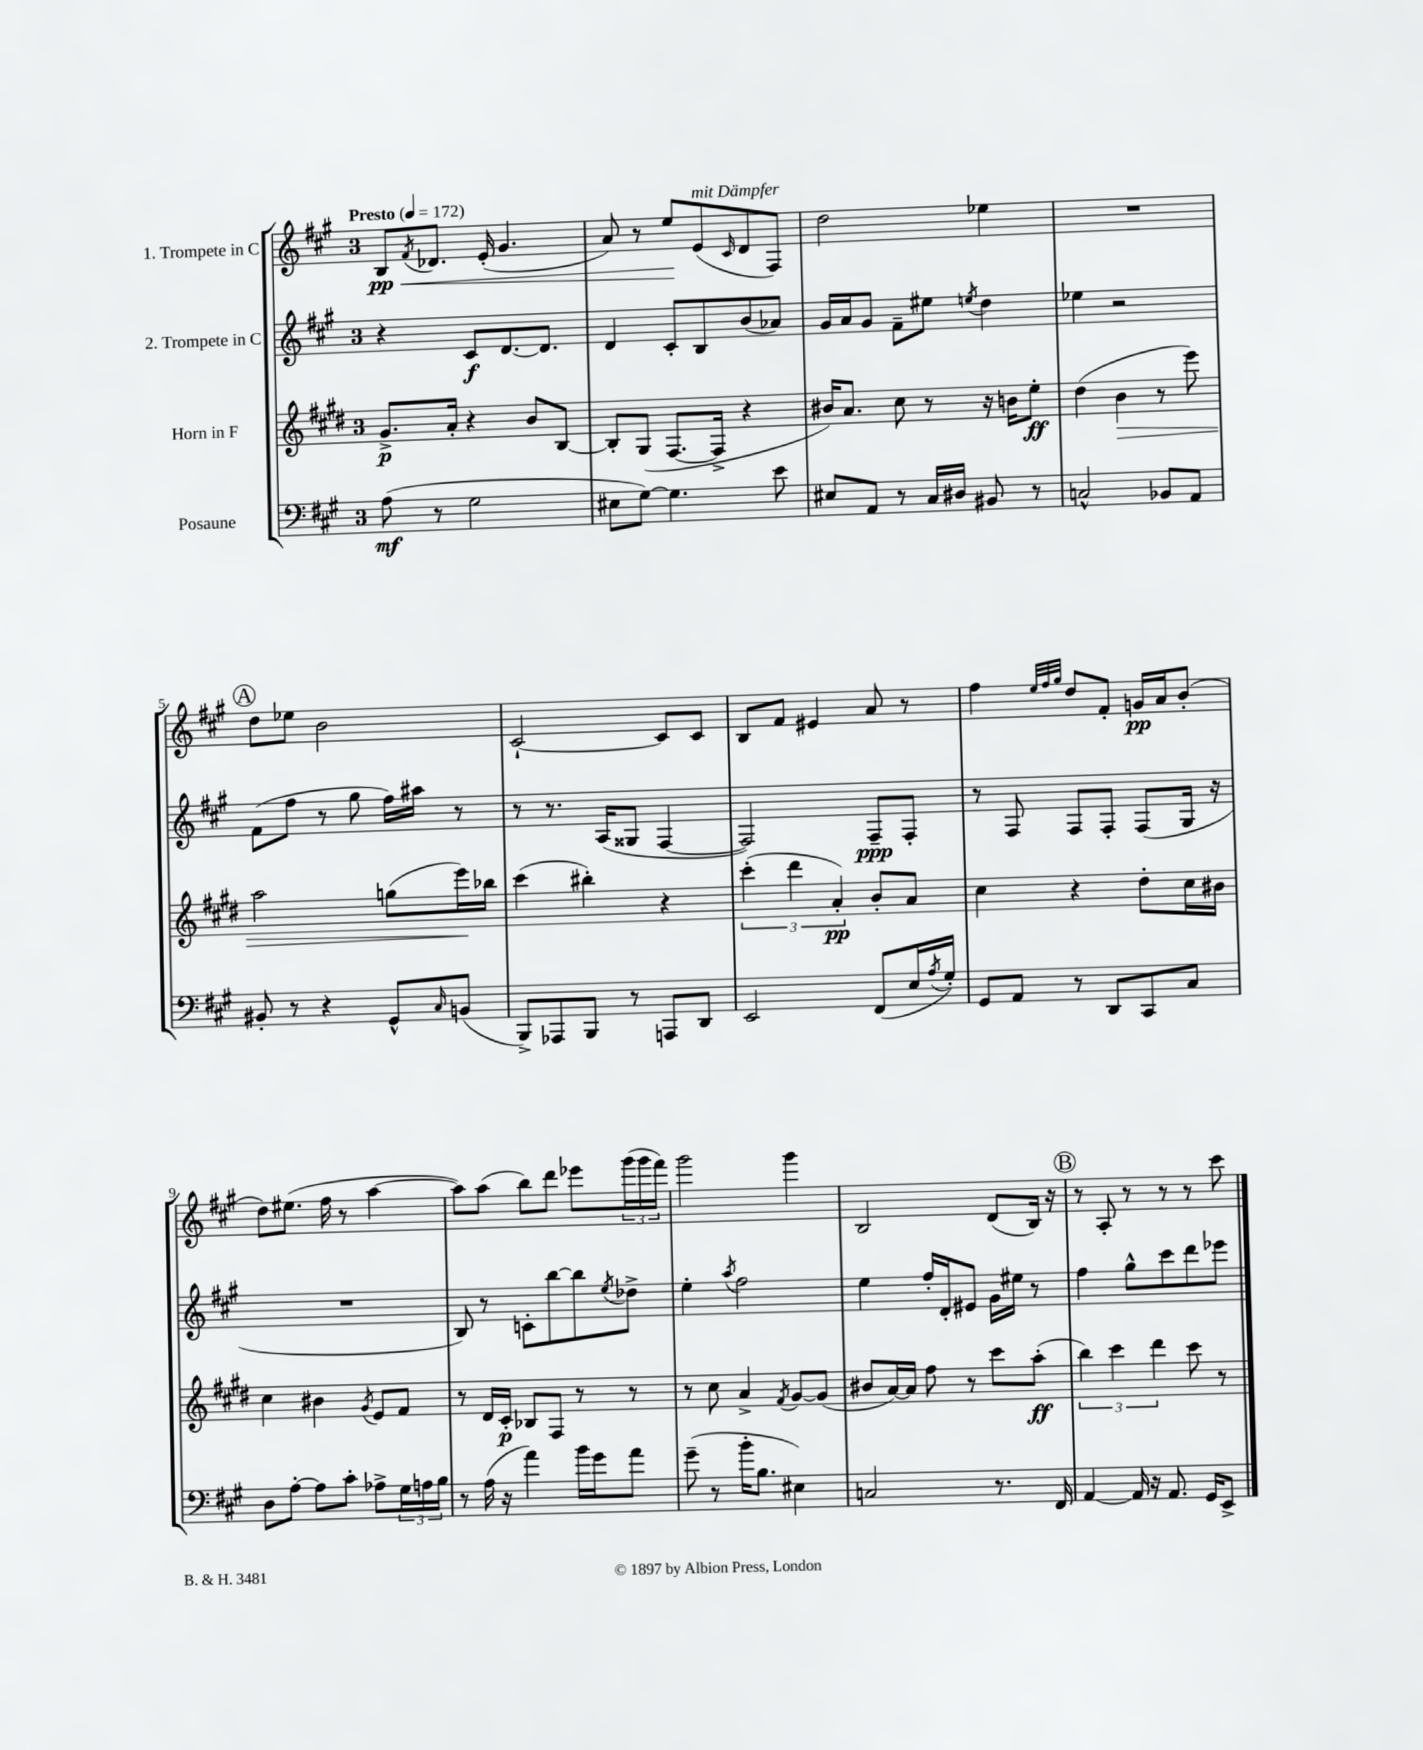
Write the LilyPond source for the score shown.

<<
\new StaffGroup <<
\new Staff = "s0" \with { instrumentName = "1. Trompete in C" } {
    \clef treble \key a \major \once \override Staff.TimeSignature.style = #'single-digit \time 3/4 \tempo "Presto" 4 = 172
    b8\pp\< \acciaccatura { fis'8 } des'8. e'16-.( gis'4. |
    a'8) r8 e''8\! e'8^\markup { \italic "mit Dämpfer" }( \grace { cis'16 } d'8 fis8) |
    d''2 ees''4 |
    R2. |
    \mark \markup { \circle "A" } d''8 ees''8 b'2 |
    cis'2~-! cis'8 cis'8 |
    b8 fis'8 eis'4 a'8 r8 |
    fis''4 \grace { e''32 fis''32 gis''32 } d''8 fis'8-. g'16\pp a'16 b'8-.( |
    d''8) eis''8.( fis''16 r8 a''4~ |
    a''8) a''8( b''8) d'''8 ees'''8 \tuplet 3/2 { gis'''16( gis'''16 fis'''16) } |
    gis'''2 gis'''4 |
    b2 d'8( b16) r16 |
    \mark \markup { \circle "B" } r8 a8-. r8 r8 r8 cis'''8 \bar "|." |
}
\new Staff = "s1" \with { instrumentName = "2. Trompete in C" } {
    \clef treble \key a \major \once \override Staff.TimeSignature.style = #'single-digit \time 3/4
    r4 cis'8\f d'8.~ d'8. |
    d'4 cis'8-. b8 b'8( aes'8) |
    gis'16 a'16 gis'8 fis'8-- eis''8 \acciaccatura { e''8 } d''4 |
    ees''4 r2 |
    \mark \markup { \circle "A" } fis'8( fis''8 r8 gis''8 fis''16) ais''16 r8 |
    r8 r8. a16( gisis8 fis4~ |
    fis2) fis8--\ppp fis8-. |
    r8 fis8 fis8 fis8-. fis8( gis16 r16 |
    R2. |
    b8) r8 c'8-. b''8~ b''8 \acciaccatura { e''8 } des''8-> |
    e''4-. \acciaccatura { a''8 } fis''2 |
    e''4 fis''16-. d'16-. eis'8 gis'16 eis''16 r8 |
    \mark \markup { \circle "B" } fis''4 gis''8-^ cis'''8 d'''8 ees'''8 \bar "|." |
}
\new Staff = "s2" \with { instrumentName = "Horn in F" } {
    \clef treble \key e \major \once \override Staff.TimeSignature.style = #'single-digit \time 3/4
    gis'8.->\p a'16-. r4 b'8 b8~ |
    b8-. gis8( fis8.~ fis16-> r4 |
    bis'16) a'8. cis''8 r8 r16 b'16 e''8-.\ff |
    dis''4( b'4\> r8 e'''8) |
    \mark \markup { \circle "A" } a''2 g''8( e'''16\!) bes''16 |
    cis'''4( bis''4-.) r4 |
    \tuplet 3/2 { cis'''4-.( dis'''4 a'4-.\pp) } b'8-. a'8 |
    cis''4 r4 dis''8-. cis''16 bis'16 |
    cis''4 bis'4 \acciaccatura { gis'8 } e'8 fis'8 |
    r8 dis'16 cis'16-.\p bes8 fis8 r8 r8 |
    r8 cis''8 a'4-> \acciaccatura { fis'8 } gis'8~ gis'8( |
    bis'8 a'16~) a'16 fis''8 r8 cis'''8 a''8-.\ff( |
    \mark \markup { \circle "B" } \tuplet 3/2 { b''4) cis'''4 dis'''4 } cis'''8 r8 \bar "|." |
}
\new Staff = "s3" \with { instrumentName = "Posaune" } {
    \clef bass \key a \major \once \override Staff.TimeSignature.style = #'single-digit \time 3/4
    a8\mf( r8 gis2 |
    eis8 gis8~) gis4. e'8 |
    eis8 a,8 r8 cis16 dis16 bis,8 r8 |
    c2-^ bes,8 a,8 |
    \mark \markup { \circle "A" } bis,8-. r8 r4 gis,8-^ \grace { cis16 } b,8( |
    b,,8->) aes,,8 b,,8 r8 a,,8 d,8 |
    e,2 fis,8( e16 \acciaccatura { a8 } gis16-.) |
    gis,8 a,8 r8 d,8 cis,8 cis8 |
    d8 a8~-. a8 cis'8-. aes8-> \tuplet 3/2 { gis16 a16 b16 } |
    r8 a16( r16 a'4) b'16 gis'16 a'8 |
    gis'8--( r8 b'16-. b8. eis4) |
    c2 r8. fis,16 |
    \mark \markup { \circle "B" } a,4~ a,16 r16 a,8. gis,16 e,8-> \bar "|." |
}
>>
>>
